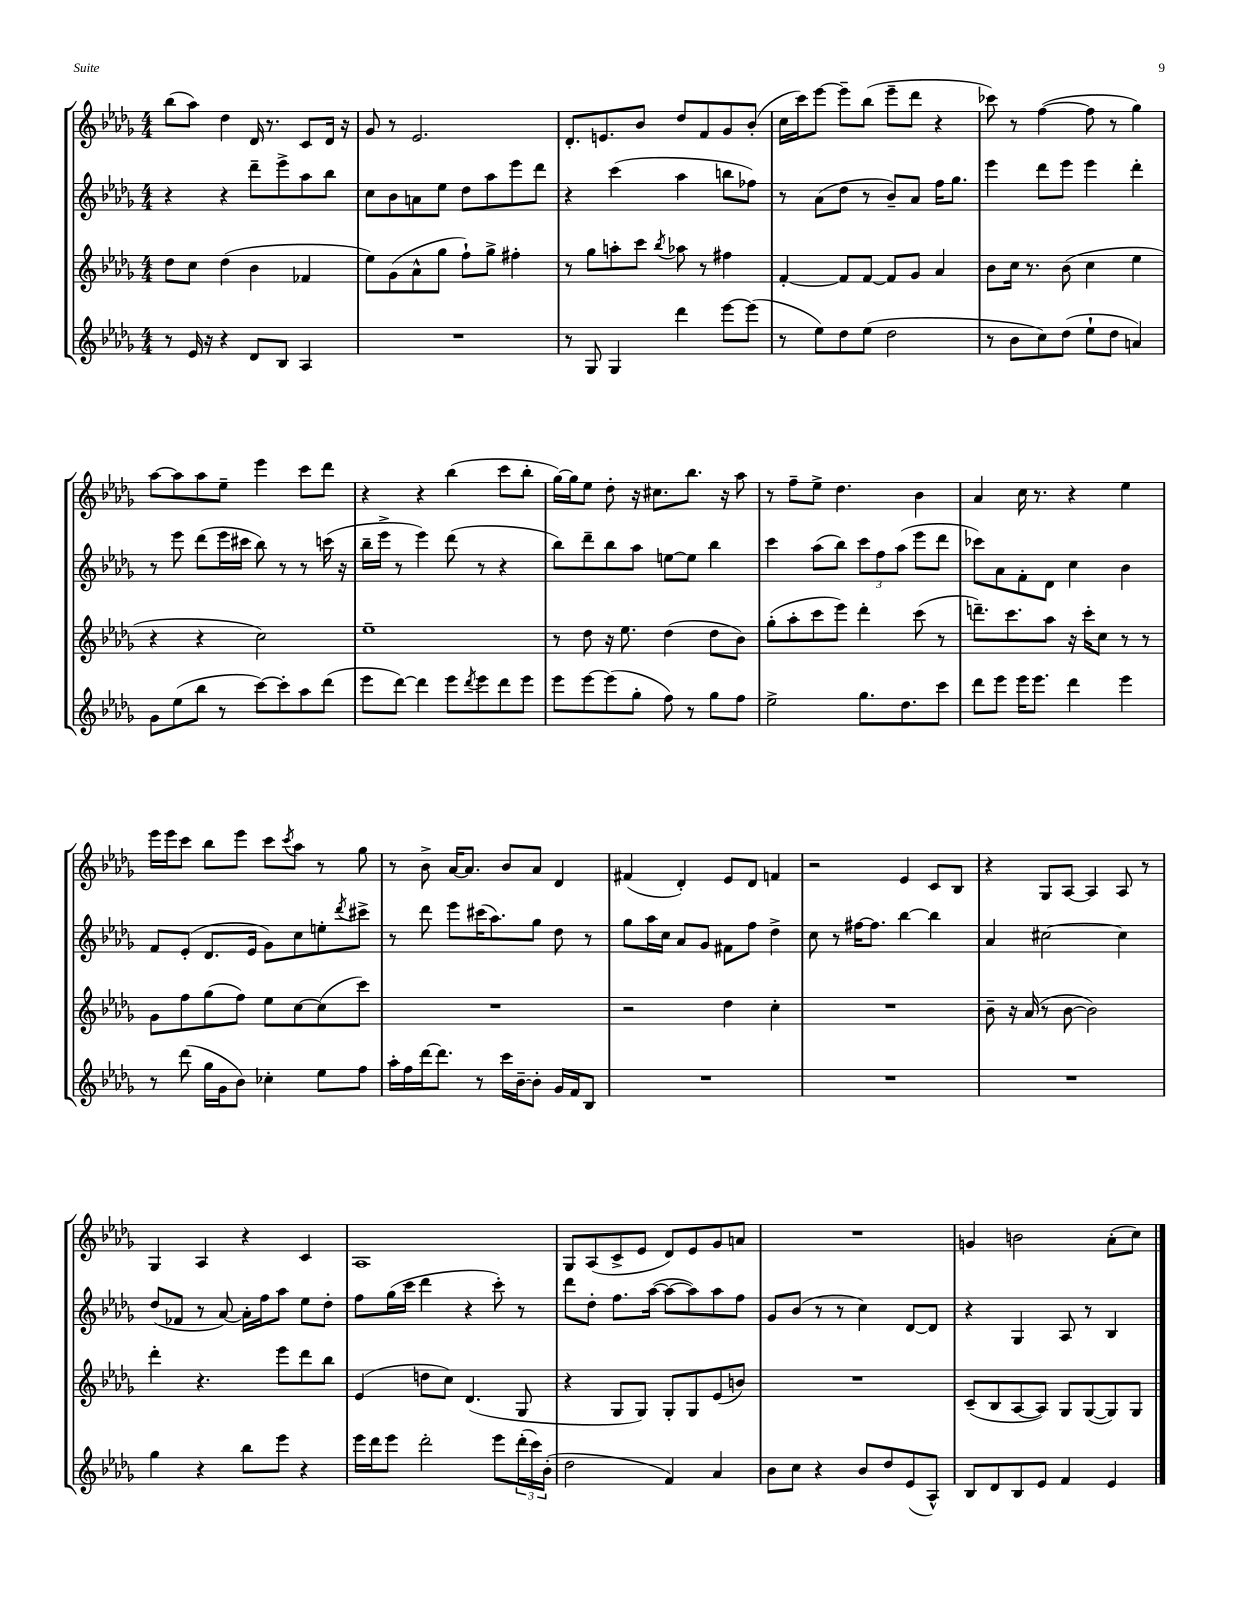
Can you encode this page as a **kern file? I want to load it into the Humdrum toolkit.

**kern	**kern	**kern	**kern
*part4	*part3	*part2	*part1
*staff4	*staff3	*staff2	*staff1
*clefG2	*clefG2	*clefG2	*clefG2
*k[b-e-a-d-g-]	*k[b-e-a-d-g-]	*k[b-e-a-d-g-]	*k[b-e-a-d-g-]
*M4/4	*M4/4	*M4/4	*M4/4
=8	=8	=8	=8
8r	8dd-\L	4r	(8bb-\L
16e-/	8cc\J	.	8aa-\J)
16r	.	.	.
4r	(4dd-\	4r	4dd-\
8d-/L	4b-\	8ddd-~\L	16d-/
.	.	.	8.r
8B-/J	.	8eee-^\	.
4A-/	4f-X/	8aa-\	8c/L
.	.	8bb-\J	16d-/Jk
.	.	.	16r
=9	=9	=9	=9
1r	8ee-\L)	8cc\L	8g-/
.	(8g-\	8b-\	8r
.	8a-^^\	8an\	2.e-/
.	8gg-\J	8ee-\J	.
.	8ff`\L)	8dd-\L	.
.	8gg-^\J	8aa-\	.
.	4ff#X'\	8eee-\	.
.	.	8ddd-\J	.
=10	=10	=10	=10
8r	8r	4r	8.d-'/L
8G-/	8gg-\L	.	.
.	.	.	8.en/
4G-/	8aan'\	(4ccc\	.
.	8ccc\J	.	8b-/J
.	8qbb-/	.	.
4ddd-\	8aa-X\	4aa-\	8dd-/L
.	8r	.	8f/
[8eee-\L	4ff#X\	8bbn\L	8g-/
(8eee-\J]	.	8ff-X\J)	(8b-'/J
=11	=11	=11	=11
8r	[4f'/	8r	16cc\LL
.	.	.	16ccc\J)
8ee-\L)	.	(8a-\L	[8eee-\J
8dd-\	8f/L]	8dd-\J	8eee-~\L]
(8ee-\J	[8f/J	8r	(8bb-\J
2dd-\	8f/L]	8b-~/L)	8eee-~\L
.	8g-/J	8a-/J	8ddd-\J
.	4a-/	16ff\KL	4r
.	.	8.gg-\J	.
=12	=12	=12	=12
8r	8b-\L	4eee-\	8ccc-X\)
8b-\L	16cc\Jk	.	8r
.	8.r	.	.
8cc\)	.	8ddd-\L	([4ff\
(8dd-\J	(8b-\	8eee-\J	.
8ee-`\L	4cc\	4eee-\	8ff\]
8dd-\J	.	.	8r
4an/)	4ee-\	4ddd-'\	4gg-\)
!!LO:LB:g=z
=13	=13	=13	=13
8g-\L	4r	8r	[8aa-\L
(8ee-\	.	8eee-\	8aa-\]
8bb-\J	4r	(8ddd-\L	8aa-\
8r	.	16eee-\L	8ee-~\J
.	.	16ccc#X\JJ	.
[8ccc\L)	2cc\)	8bb-\)	4eee-\
8ccc'\]	.	8r	.
8aa-\	.	8r	8ccc\L
(8ddd-\J	.	(16cccn\	8ddd-\J
.	.	16r	.
=14	=14	=14	=14
8eee-\L	1ee-~	16bb-~\LL	4r
.	.	16eee-^\JJ	.
[8ddd-\J)	.	8r	.
4ddd-\]	.	4eee-\)	4r
8eee-\L	.	(8ddd-\	(4bb-\
8qddd-/	.	.	.
8eee-\	.	8r	.
8ddd-\	.	4r	8ccc\L
8eee-\J	.	.	8bb-'\J
=15	=15	=15	=15
8eee-\L	8r	8bb-\L)	[16gg-\LL)
.	.	.	16gg-\J]
[8eee-\	8dd-\	8ddd-~\	8ee-\J
(8eee-\]	16r	8bb-\	8dd-'\
.	8.ee-\	.	.
8gg-'\J	.	8aa-\J	16r
.	.	.	8.cc#X\L
8ff\)	(4dd-\	[8een\L	.
8r	.	8ee\J]	8.bb-\J
8gg-\L	8dd-\L	4bb-\	.
.	.	.	16r
8ff\J	8b-\J)	.	8aa-\
=16	=16	=16	=16
2ee-^\	(8gg-'\L	4ccc\	8r
.	8aa-'\	.	8ff~\L
.	8ccc\	(8aa-\L	8ee-^\J
.	8eee-\J)	8bb-\J)	4.dd-\
8.gg-\L	4ddd-'\	12ccc\L	.
.	.	12ff\	.
.	.	(12aa-\J	.
8.dd-\	.	.	.
.	(8ccc\	8eee-\L	4b-\
8ccc\J	8r	8ddd-\J	.
=17	=17	=17	=17
8ddd-\L	8.dddn~\L)	8ccc-X\L)	4a-/
8eee-\J	.	8a-\	.
.	8.ccc\	.	.
16eee-\KL	.	8f'\	16cc\
8.eee-\J	.	.	8.r
.	8aa-\J	8d-\J	.
4ddd-\	16r	4cc\	4r
.	16ccc'\KL	.	.
.	8cc\J	.	.
4eee-\	8r	4b-\	4ee-\
.	8r	.	.
!!LO:LB:g=z
=18	=18	=18	=18
8r	8g-\L	8f/L	16eee-\LL
.	.	.	16eee-\J
(8ddd-\	8ff\	(8e-'/J	8ccc\J
16gg-\LL	(8gg-\	8.d-/L	8bb-\L
16g-\J	.	.	.
8b-\J)	8ff\J)	.	8eee-\J
.	.	16e-/Jk	.
4cc-X'\	8ee-\L	8g-\L)	8ccc\L
.	.	.	8qccc/
.	[8cc\	8cc\	8aa-\J
8ee-\L	(8cc\]	8een'\	8r
.	.	8qddd-/	.
8ff\J	8ccc\J)	8ccc#X^\J	8gg-\
=19	=19	=19	=19
16aa-'\LL	1r	8r	8r
16ff\	.	.	.
[16ddd-\J	.	8ddd-\	8b-^\
8.ddd-\J]	.	.	.
.	.	8eee-\L	[16a-/KL
.	.	.	8.a-/J]
8r	.	(16ccc#X\K	.
.	.	8.aa-\)	.
16ccc\LL	.	.	8b-/L
[16b-~\J	.	.	.
8b-'\J]	.	8gg-\J	8a-/J
16g-/LL	.	8dd-\	4d-/
16f/J	.	.	.
8B-/J	.	8r	.
=20	=20	=20	=20
1r	2r	8gg-\L	(4f#X/
.	.	16aa-\L	.
.	.	16cc\JJ	.
.	.	8a-/L	4d-'/)
.	.	8g-/J	.
.	4dd-\	8f#X\L	8e-/L
.	.	8ff\J	8d-/J
.	4cc'\	4dd-^\	4fn/
=21	=21	=21	=21
1r	1r	8cc\	2r
.	.	8r	.
.	.	[16ff#X\KL	.
.	.	8.ff#\J]	.
.	.	[4bb-\	4e-/
.	.	4bb-\]	8c/L
.	.	.	8B-/J
=22	=22	=22	=22
1r	8b-~\	4a-/	4r
.	16r	.	.
.	(16a-/	.	.
.	8r	[2cc#X\	8G-/L
.	[8b-\	.	[8A-/J
.	2b-\])	.	4A-/]
.	.	4cc#\]	8A-/
.	.	.	8r
!!LO:LB:g=z
=23	=23	=23	=23
4gg-\	4ddd-'\	(8dd-/L	4G-/
.	.	8f-X/J	.
4r	4.r	8r	4A-/
.	.	[8a-/)	.
8bb-\L	.	16a-'\LL]	4r
.	.	16ff\J	.
8eee-\J	8eee-\L	8aa-\J	.
4r	8ddd-\	8ee-\L	4c/
.	8bb-\J	8dd-'\J	.
=24	=24	=24	=24
16eee-\LL	(4e-/	8ff\L	1A-
16ddd-\J	.	.	.
8eee-\J	.	(16gg-\L	.
.	.	16ccc\JJ	.
2ddd-'\	8ddn\L	4ddd-\	.
.	8cc\J)	.	.
.	(4.d-/	4r	.
8eee-\L	.	8ccc'\)	.
(24ddd-'\L	8G-/	8r	.
24ccc\)	.	.	.
(24b-'\JJ	.	.	.
=25	=25	=25	=25
2dd-\	4r	8ddd-\L	8G-/L
.	.	8dd-'\J	(8A-/
.	8G-/L	8.ff\L	8c^/
.	8G-/J)	.	8e-/J
.	.	([16aa-\Jk	.
4f/)	8G-'/L	8aa-\L_	8d-/L)
.	8G-/	8aa-\])	8e-/
4a-/	(8e-/	8aa-\	8g-/
.	8bn/J)	8ff\J	8an/J
=26	=26	=26	=26
8b-\L	1r	8g-/L	1r
8cc\J	.	(8b-/J	.
4r	.	8r	.
.	.	8r	.
8b-/L	.	4cc\)	.
8dd-/	.	.	.
(8e-/	.	[8d-/L	.
8A-^^/J)	.	8d-/J]	.
=27	=27	=27	=27
8B-/L	(8c~/L	4r	4gn/
8d-/	8B-/	.	.
8B-/	[8A-/	4G-/	2bn\
8e-/J	8A-/J])	.	.
4f/	8G-/L	8A-/	.
.	([8G-/	8r	.
4e-/	8G-/])	4B-/	(8a-'\L
.	8G-/J	.	8cc\J)
==	==	==	==
*-	*-	*-	*-
